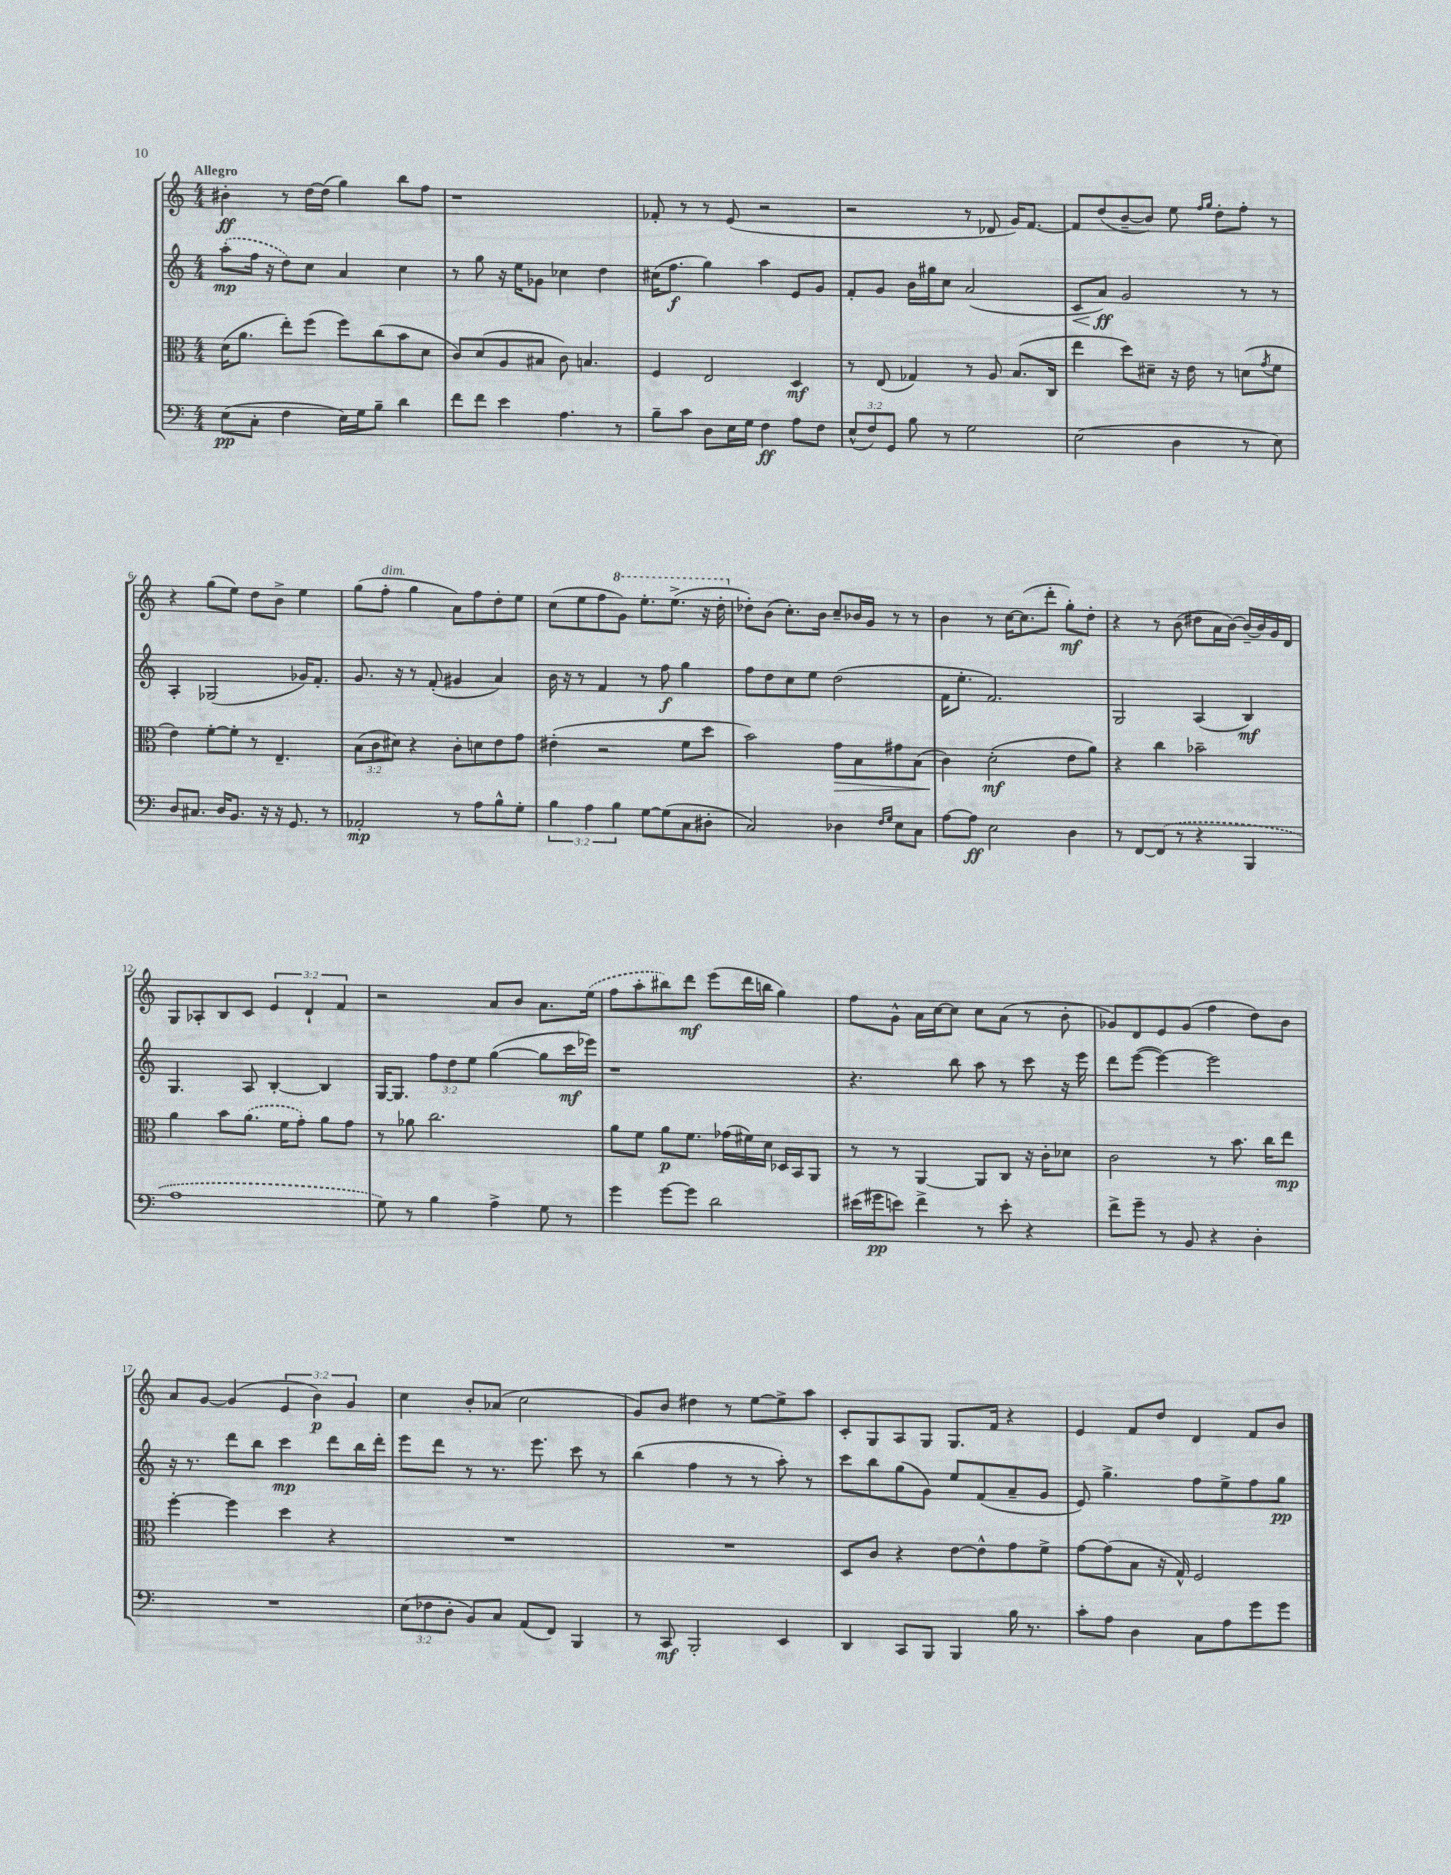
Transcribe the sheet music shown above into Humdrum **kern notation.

**kern	**kern	**kern	**kern
*staff4	*staff3	*staff2	*staff1
*clefF4	*clefC3	*clefG2	*clefG2
*k[]	*k[]	*k[]	*k[]
*M4/4	*M4/4	*M4/4	*M4/4
(8E	(16d	(8aa'	4b#'
.	8.a	.	.
8C'	.	16ff	.
.	.	16r	.
4F	8ee')	8dd)	8r
.	(8ff	8cc	[16dd
.	.	.	(16dd]
16E)	8ff)	4a	4gg)
16G	.	.	.
8B~	(8cc	.	.
4d	8b	4cc	8bb
.	8d	.	8ff
=	=	=	=
8f	8c)	8r	1r
8f	(8d	8gg	.
4e	8A	16r	.
.	.	16ee	.
.	8B#	8g-	.
4.A	8c)	4cc-	.
.	4.B	.	.
.	.	4dd	.
8r	.	.	.
=	=	=	=
8B~	4F	(16cc#	8f-'
.	.	8.ff	.
8c	.	.	8r
8D	2E	4gg)	8r
16E	.	.	(8e
16G	.	.	.
4F	.	4aa	2r
8A	4D	8e	.
8F	.	8g	.
=	=	=	=
(12E^^	8r	8f'	2r
12F)	.	.	.
.	(8E	8g	.
12GG	.	.	.
8B	4G-)	16b	.
.	.	16gg#	.
8r	.	8cc	.
2G	8r	(2a	8r
.	8A	.	8d-
.	(8.B	.	16g)
.	.	.	[8.f
.	16C	.	.
=	=	=	=
(2E	4ee	8c	8f]
.	.	8a)	(8dd
.	8dd)	2g	[8b~
.	8d#~	.	8b])
4D	16r	.	8ee
.	16e	.	.
.	.	.	16qqff
.	.	.	16qqgg
.	8r	.	8dd'
8r	(8d	8r	8ff'
.	8qg	.	.
8E)	8f	8r	8r
=	=	=	=
8D	4e)	4A'	4r
8.C#	.	.	.
.	[8f'	(2G-	(8gg
16D	.	.	.
8.BB	8f']	.	8ee)
.	8r	.	8dd
16r	.	.	.
16r	4.E~	.	8b^
8.GG	.	.	.
.	.	16g-)	4ee
.	.	8.f'	.
8r	.	.	.
=	=	=	=
2AA-'	(12B	8.g	(8gg
.	12c	.	.
.	.	.	8ff'
.	12d#)	.	.
.	.	16r	.
.	4r	8r	4gg
.	.	(8f'	.
8r	8c'	4g#	8a)
8A	8d	.	8ff
8B^^	8e	4a)	8dd'
8G'	8g	.	8ee
=	=	=	=
6B	(4e#'	16b	(8cc
.	.	16r	.
.	.	8r	8ee
6A	.	.	.
.	2r	4f	8ff
6B	.	.	.
.	.	.	8gg)
[8G	.	8r	8.eee'
(8G]	.	8ff	.
.	.	.	(8.eee^
8C	8f	4gg	.
8D#'	8dd	.	16r
.	.	.	16ddd'
=	=	=	=
2C)	2b)	8ff	8dd-')
.	.	8dd	(8b
.	.	8cc	8.cc')
.	.	8ee	.
.	.	.	16b
4D-	8g	(2dd	8cc~
.	8B	.	16b-
.	.	.	16g
16qqF	.	.	.
16qqG	.	.	.
8E	8g#	.	8r
8C	(8B	.	8r
=	=	=	=
[8A	4c)	16f	4b
.	.	8.ee'	.
8A]	.	.	.
2E	(2d'	2.f)	8r
.	.	.	[16cc
.	.	.	(8.cc]
.	.	.	8ddd'
4D	8e	.	8gg')
.	8a)	.	8dd'
=	=	=	=
8r	4r	2G	4r
[8FF	.	.	.
(8FF]	4cc	.	8r
8r	.	.	(8b
4r	2b-~	(4A	8dd#
.	.	.	16a
.	.	.	[16b)
4BBB	.	4B)	16b~_
.	.	.	16b]
.	.	.	16g
.	.	.	16d
=	=	=	=
1A	4a	4.G	8G
.	.	.	8A-'
.	8b	.	8B
.	(8.a	8A	8c
.	.	[4B'	6e
.	16f	.	.
.	8g')	.	.
.	.	.	6d`
.	8a	4B]	.
.	.	.	6f
.	8g	.	.
=	=	=	=
8G)	8r	[16G	2r
.	.	8.G]	.
8r	8a-	.	.
4B	2.cc	12ff	.
.	.	12dd	.
.	.	12ee	.
4A^	.	([4gg	8a
.	.	.	8b
8G	.	8gg]	8.a
8r	.	16ccc	.
.	.	16eee-)	(16ee
=	=	=	=
4g	8a	1r	8ff
.	8f	.	8aa'
[8g	8a	.	8bb#)
8g]	8.f	.	8ddd
2d	.	.	(8eee
.	(16g-	.	.
.	16f#)	.	16ddd
.	16d	.	16bb
.	16D-	.	4gg)
.	16BB	.	.
.	8AA	.	.
=	=	=	=
(16e#	8r	4.r	8ff
16g#	.	.	.
8e)	8r	.	8g^^
4f^	[4AA	.	16a
.	.	.	[16cc
.	.	8bb	8cc]
8r	8AA]	8aa	8cc
8e'	8C	8r	(8a
4r	16r	8ccc	8r
.	16c'	.	.
.	8d-	16r	8b'
.	.	16eee	.
=	=	=	=
8f^	2c	8ddd	8g-)
8g~	.	([8eee	8d
8r	.	4eee_)	8e
8BB	.	.	(8g-
4r	8r	2eee]	4ff
.	8.b	.	.
4D'	.	.	8dd)
.	16cc	.	.
.	8ee	.	8b
=	=	=	=
1r	[4ff'	16r	8a
.	.	8.r	.
.	.	.	[8g
.	4ff]	8ddd	(4g]
.	.	8bb	.
.	4dd	4ccc	6e
.	.	.	6b)
.	4r	8ddd	.
.	.	.	6g
.	.	16bb	.
.	.	16ddd'	.
=	=	=	=
(12E	1r	8eee	4cc
12F-	.	.	.
.	.	8ddd	.
12D'	.	.	.
8BB)	.	8r	8b'
8C	.	8.r	(8a-
(8AA	.	.	2cc
.	.	8.eee	.
8FF)	.	.	.
4BBB	.	8ccc	.
.	.	8r	.
=	=	=	=
8r	1r	(4bb	8g)
8CC	.	.	8b
2BBB'	.	4ff	4dd#
.	.	8r	8r
.	.	8r	[8ee
4EE	.	8aa')	8ee^]
.	.	8r	8aa
=	=	=	=
4DD	8D	8ccc	8c'
.	8c	8bb	8G
8CC	4r	(8gg	8A
8BBB	.	8g)	8G
4BBB	[8e	8ee	8.G
.	8e^^]	(8f	.
.	.	.	16f
16B	8g	8a~	4r
8.r	.	.	.
.	8f^	8g	.
=	=	=	=
8c'	[8g	8e)	4e
8A	(8g]	4.gg^	.
4D	8B	.	8f
.	16r	.	8dd
.	16G^^)	.	.
8C	2F	8ff	4d
8A	.	8ee^	.
8g	.	8ff	8f
8g	.	8gg	8b
==	==	==	==
*-	*-	*-	*-
